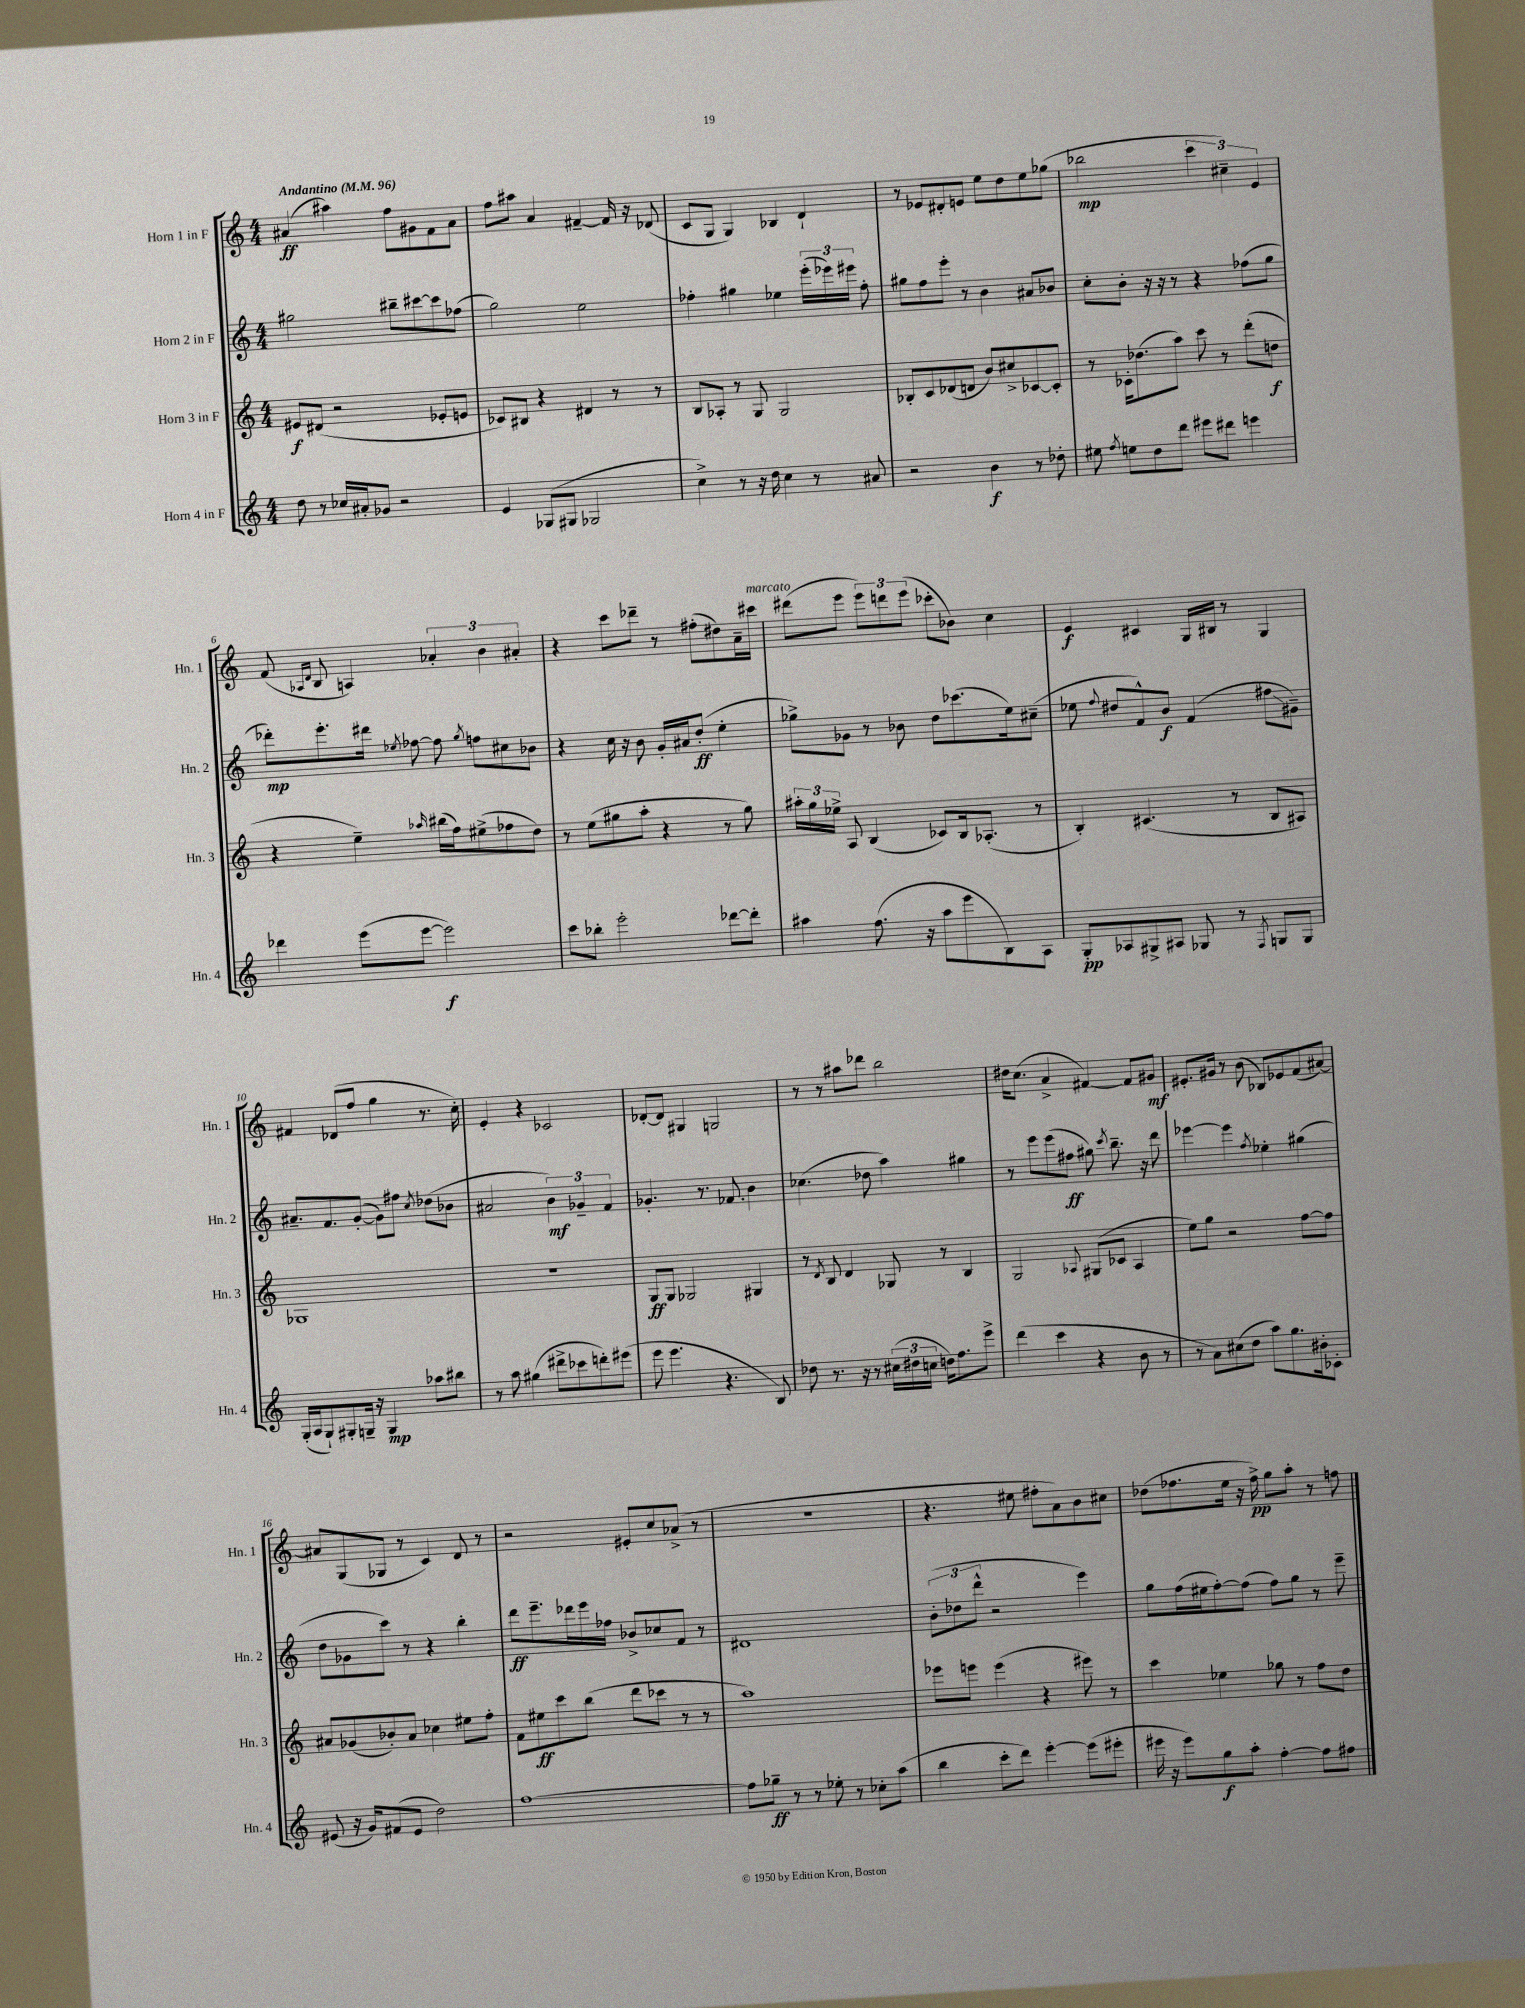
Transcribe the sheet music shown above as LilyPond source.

<<
\new StaffGroup <<
\new Staff = "s0" \with { instrumentName = "Horn 1 in F" shortInstrumentName = "Hn. 1" } {
    \clef treble \key c \major \numericTimeSignature \time 4/4 \tempo "Andantino" 4 = 96
    \autoBeamOff ais'4\ff( ais''4) f''8[ gis'8 f'8 ais'8] |
    f''8[ ais''8] a'4 fis'4~-- fis'16 r16 des'8( |
    c'8[ g8] g4) bes4 d'4-! |
    r8 ees'8[ dis'8-. e'8] e''8[ d''8 e''8 ges''8]( |
    bes''2\mp \tuplet 3/2 { c'''4 cis''4--) e'4 } |
    f'8( \grace { aes16[ d'16] } b8 a4) \tuplet 3/2 { aes'4-. b'4 ais'4-. } |
    r4 c'''8[ des'''8]-- r8 fis''8[-.( dis''8) a'16-- cis'''16]^\markup { \italic "marcato" } |
    dis'''8[( e'''8] \tuplet 3/2 { e'''8[) d'''8 e'''8]( } ces'''8[-. bes'8]) c''4 |
    e'4\f cis'4 g16[ bis16] r8 g4 |
    fis'4 des'8[( f''8] g''4 r8. c''16-.) |
    e'4-. r4 ces'2 |
    des'8[~-. des'8] gis4 g2 |
    r8 r8 ais''8[ des'''8] b''2 |
    dis''16[ c''8.]( a'4-> fis'4~) fis'8[ gis'8]\mf |
    eis'8.[-. gis'16] r8 b'8( bes8[) ees'8 f'8( ais'8]~) |
    ais'8[ g8( ges8] r8 c'4) d'8 r8 |
    r2 eis'8[-. c''8 aes'8]->( r8 |
    R1 |
    r4. eis''8 fis''8[-. a'8) b'8 cis''8] |
    des''8[( fes''8. e''16] r16 fes''16->\pp) g''8[ a''8]-. r8 f''8 \bar "|." |
}
\new Staff = "s1" \with { instrumentName = "Horn 2 in F" shortInstrumentName = "Hn. 2" } {
    \clef treble \key c \major \numericTimeSignature \time 4/4
    \autoBeamOff gis''2 bis''8[-- cis'''8~ cis'''8 fes''8]( |
    g''2) e''2 |
    fes''4-. gis''4 ees''4 \tuplet 3/2 { e'''16[-.( ees'''16) eis'''16] } fes''8-. |
    gis''8[ f''8 e'''8]-. r8 b'4 ais'8[ bes'8] |
    c''8[-. b'8]-. r16 r16 r8 r4 fes''8[( g''8] |
    des'''8[-.\mp) e'''8.-. dis'''16] \acciaccatura { ees''8 } fes''8~ fes''8 \acciaccatura { g''8 } f''8[ cis''8 bes'8] |
    r4 c''16 r16 b'8 g'16[-. ais'16 d''8]-.\ff( e''4-. |
    ges''8[->) ges'8] r8 bes'8 d''8[ ces'''8.( e''16) cis''8]--( |
    ees''8 \appoggiatura { f''8 } dis''8[ f'8-^) b'8]\f f'4( fis''8[\glissando gis'8]--) |
    ais'8.[-- f'8. g'8]~-.( g'8[) fis''8] \acciaccatura { c''8 } des''8[( bes'8] |
    ais'2 \tuplet 3/2 { b'4\mf) ges'4-- f'4 } |
    ges'4.-. r8. fes'8. b'4 |
    ces''4.( des''8 a''4) gis''4 |
    r8 e'''8[ e'''8( fis''8]\ff gis''8) \acciaccatura { c'''8 } b''8.-- r16 d'''8 |
    ees'''4~ ees'''4 \acciaccatura { f''8 } ees''4-. gis''4( |
    d''8[ ges'8 c'''8]) r8 r4 b''4-. |
    d'''8[\ff e'''8.-- des'''16 e'''16 fes''16] bes'8[-> ces''8 f'8] r8 |
    dis'1 |
    \tuplet 3/2 { b'8[-.( des''8 d'''8]-^ } r2 e'''4) |
    g''8[ f''16( eis''16 f''8~-.) f''8]( f''8[) g''8] r8 e'''8-- \bar "|." |
}
\new Staff = "s2" \with { instrumentName = "Horn 3 in F" shortInstrumentName = "Hn. 3" } {
    \clef treble \key c \major \numericTimeSignature \time 4/4
    \autoBeamOff eis'8[\f dis'8]( r2 ees'8[-. e'8] |
    ces'8[) bis8] r4 dis'4 r8 r8 |
    b8[ aes8]-. r8 g8 g2 |
    bes8[-. c'8 des'8( d'8] b'8[) cis''8-> ces'8~ ces'8]-. |
    r8 ces'16[-. des''8.( a''8]) c'''8 r8 d'''8[-.( d''8]\f |
    r4 e''4--) \grace { aes''16 } bis''16[( f''16) eis''8->( fes''8 d''8]) |
    r8 e''8[( gis''8 a''8]-. r4 r8 gis''8) |
    \tuplet 3/2 { ais''16[-. g''16 ees''16]-> } a8 b4( ces'8[) b16 aes8.]-.( r8 |
    b4-.) cis'4.( r8 b8[ ais8]) |
    ges1 |
    R1 |
    g8[\ff g8] ges2 gis4 |
    r8 \acciaccatura { d'8 } b8 d'4 ges8 r8 b4 |
    g2 \appoggiatura { aes8 } gis8[( ces'8] aes4 |
    e''8[) g''8] r2 f''8[~ f''8] |
    ais'8[ ges'8( bes'8-.) ais'8] ces''4 eis''8[ f''8]-. |
    f'8[ eis''8\ff c'''8 b''8]( d'''8[ ces'''8] r8 r8 |
    a''1) |
    ees'''8[ e'''8] e'''4( r4 eis'''8) r8 |
    c'''4 ees''4 ges''8 r8 f''8[ d''8] \bar "|." |
}
\new Staff = "s3" \with { instrumentName = "Horn 4 in F" shortInstrumentName = "Hn. 4" } {
    \clef treble \key c \major \numericTimeSignature \time 4/4
    \autoBeamOff d''8 r8 ces''16[ ais'16-. ges'8] r2 |
    e'4 ges8[( gis8] ges2 |
    c''4->) r8 r16 d''16 c''4 r8 ais'8 |
    r2 b'4\f r8 des''8-. |
    eis''8 \acciaccatura { f''8 } e''8[ d''8 d'''8] eis'''8[ dis'''8] e'''4 |
    des'''4 e'''8[( e'''8]~ e'''2\f) |
    c'''8[ bes''8]-. e'''2-. des'''8[~ des'''8]-. |
    ais''4 f''8.( r16 ais''8[ e'''8 b8) a8] |
    g8[-.\pp aes8 gis8-> ais8] ges8 r8 \acciaccatura { f8 } g8[ g8] |
    g16[-.( a16 g8-!) gis8-. g16]-- r16 g4\mp aes''8[ bis''8] |
    r8 a''8 gis''4( dis'''8[-> ces'''8 d'''8-.) eis'''8]( |
    e'''8 e'''4. r4. b8) |
    des''8 r8. r16 r8 \tuplet 3/2 { cis''16[( dis''16 c''16] } d''16[) f''8. e'''8]-> |
    d'''4( c'''4 r4 b'8 r8 |
    r8 a'8[) cis''8( d''8] a''8[) g''8. bis'16-. ces'8]-. |
    eis'8( r16 g'16[) fis'8( eis'8] d''2) |
    f''1~ |
    f''8[ ges''8]--\ff r8 r8 ees''8-. r8 ces''8[-. a''8]( |
    b''4 c'''8[-. d'''8]) e'''4~-. e'''8[( eis'''8]-. |
    eis'''16 r16 eis'''8[) g''8\f a''8]-. f''4~-. f''8[ fis''8] \bar "|." |
}
>>
>>
